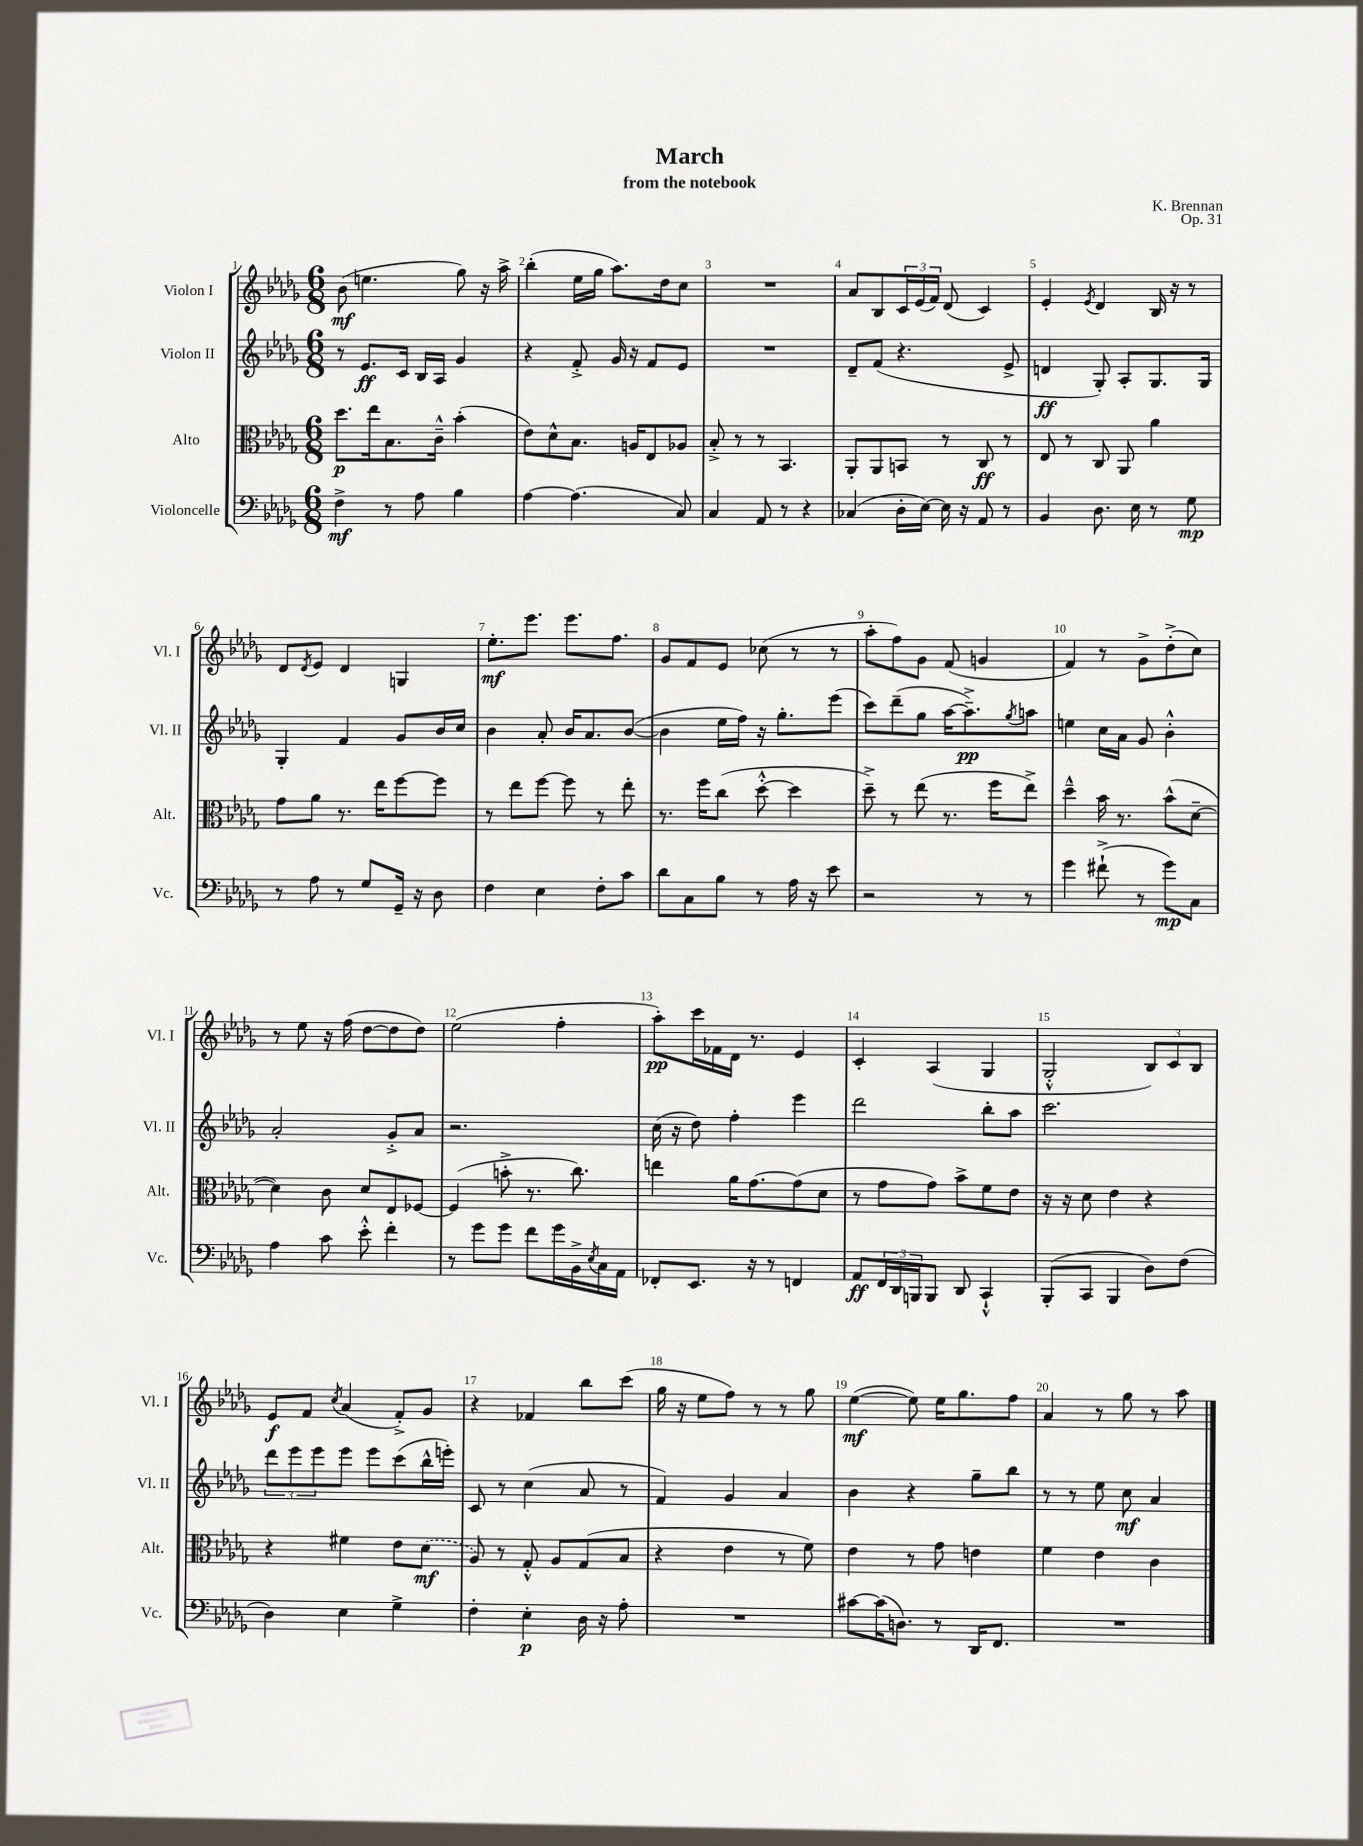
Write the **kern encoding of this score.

**kern	**kern	**kern	**kern
*staff4	*staff3	*staff2	*staff1
*clefF4	*clefC3	*clefG2	*clefG2
*k[b-e-a-d-g-]	*k[b-e-a-d-g-]	*k[b-e-a-d-g-]	*k[b-e-a-d-g-]
*M6/8	*M6/8	*M6/8	*M6/8
4F^\	8.dd-\L	8r	(8b-\
.	.	8.e-/L	4.ee\
.	16ee-\k	.	.
8r	8.B-\	.	.
.	.	16c/Jk	.
8A-\	.	16B-/LL	.
.	16c~^^\Jk	16A-/JJ	.
4B-\	(4b-'\	4g-/	8gg-\)
.	.	.	16r
.	.	.	16aa-^\
=	=	=	=
[4A-\	8e-\L)	4r	(4bb-'\
.	8d-^^\	.	.
(4.A-\]	8.B-\J	8f'^/	16ee-\LL
.	.	.	16gg-\JJ
.	.	16g-/	8.aa-\L)
.	16A/LK	16r	.
.	8E-/	8f/L	.
.	.	.	16dd-\k
8C/)	8A-/J	8e-/J	8cc\J
=	=	=	=
4C/	8B-'^/	2.r	2.r
.	8r	.	.
8AA-/	8r	.	.
8r	4.BB-/	.	.
4r	.	.	.
=	=	=	=
(4C-/	8AA-'/L	8d-~/L	8a-/L
.	8AA-/	(8f/J	8B-/
16D-'\LL	8BB/J	4.r	24c/L
.	.	.	(24e-/
[16E-\JJ)	.	.	.
.	.	.	24f/JJ)
16E-\]	8r	.	(8d-/
16r	.	.	.
8AA-/	8C/	.	4c/)
8r	8r	8e-^/	.
=	=	=	=
4BB-/	8E-/	4d/	4e-'/
.	8r	.	.
.	.	.	8qe-/
8.D-\	8C/	8G-'/)	4d-/
.	8AA-/	8A-'/L	.
16E-\	.	.	.
8r	4a-\	8.G-/	16B-/
.	.	.	16r
8G-\	.	.	8r
.	.	16G-/Jk	.
=	=	=	=
8r	8g-\L	4G-'/	8d-/L
.	.	.	8qd-/
8A-\	8a-\J	.	8e-/J
8r	8.r	4f/	4d-/
8G-/L	.	.	.
.	16ee-\LK	.	.
16GG-~/Jk	[8ff\	8g-/L	4G/
16r	.	.	.
8D-\	8ff\]J	16b-/L	.
.	.	16cc/JJ	.
=	=	=	=
4F\	8r	4b-\	8.ee-'\L
.	8ee-\L	.	.
.	.	.	8.eee-\J
4E-\	[8ff\J	8a-'/	.
.	8ff\]	16b-/LK	8.eee-\L
.	.	8.a-/	.
8F'\L	8r	.	.
.	.	.	8.ff\J
8c\J	8ee-'\	([8b-/J	.
=	=	=	=
8d-\L	8.r	4b-\]	8g-/L
8C\	.	.	8f/
.	16ff\LK	.	.
8B-\J	(8cc\J	16ee-\LL	8e-/J
.	.	16ff\JJ)	.
8r	[8dd-'^^\	16r	(8cc-\
.	.	8.gg-'\L	.
16A-\	4dd-\]	.	8r
16r	.	.	.
8e-\	.	(8eee-\J	8r
=	=	=	=
2r	8dd-~^\)	8ccc\L)	8aa-'\L
.	8r	(8ddd-~\	8ff\)
.	(8ee-\	8gg-\J	8g-\J
.	8.r	[16aa-\LK	(8f/
.	.	8.aa-~^\])	.
8r	.	.	4g/
.	16ff\LK	.	.
.	.	8qgg-/	.
8r	8ee-^\J)	8aa\J	.
=	=	=	=
4g-\	4dd-~^^\	4ee\	4f/)
(8f#`^\	16b-\	16cc\LL	8r
.	8.r	16a-\JJ	.
8r	.	8g-/	8g-^\L
8g-\L)	(8b-^^\L	4b-'^^\	(8dd-'^\
8C\J	[8d-~\J	.	8cc\J)
=	=	=	=
4A-\	4d-\])	2a-'/	8r
.	.	.	8ee-\
8c\	8c\	.	16r
.	.	.	(16ff\
8e-'^^\	8d-/L	.	[8dd-\L
4f'\	8E-/	8g-'^/L	8dd-\]
.	[8F-/J	8a-/J	8dd-\J)
=	=	=	=
8r	(4F-/]	2.r	(2ee-\
8g-\L	.	.	.
8g-\J	8b'^\	.	.
8f\L	8.r	.	.
16g-\L	.	.	4ff'\
16BB-^\	8.cc\)	.	.
8qE-/	.	.	.
16C\	.	.	.
16AA-\JJ	.	.	.
=	=	=	=
8FF-'/L	4ee\	(16cc\	8aa-'\L)
.	.	16r	.
8.EE-/J	.	8dd-\)	16ccc\L
.	.	.	16f-\
.	16a-\LK	4ff'\	16d-\JJ
16r	[8.g-\	.	8.r
8r	.	.	.
4FF/	(8g-\]	4eee-\	4e-/
.	8d-\J	.	.
=	=	=	=
8AA-/L	8r	2ddd-\	4c'/
24FF/L	8g-\L	.	.
24DD-/	.	.	.
24BBB/J	.	.	.
8BBB/J	8g-\J)	.	(4A-/
8DD-/	8b-^\L	.	.
4CC`^^/	8f\	8bb-'\L	4G-/
.	8e-\J	8aa-\J	.
=	=	=	=
(8BBB-'/L	16r	2.ccc\	2G-'^^/
.	16r	.	.
8CC/J	8d-\	.	.
4BBB-/	4e-\	.	.
8D-\L)	4r	.	12B-/L)
.	.	.	12c/
(8F\J	.	.	.
.	.	.	12B-/J
=	=	=	=
4D-\)	4r	12ddd-\L	8e-/L
.	.	12eee-\	.
.	.	.	8f/J
.	.	12eee-\	.
.	.	.	8qcc/
4E-\	4f#\	8eee-\J	(4a-/
.	.	8eee-\L	.
4G-^\	8e-\L	(8ccc\	8f'^/L)
.	(8d-\J	16bb-^^\L	8g-/J
.	.	16eee'\JJ)	.
=	=	=	=
4F'\	8A-/)	8c/	4r
.	8r	8r	.
4E-'\	8G-'^^/	(4cc\	4f-/
.	8A-/L	.	.
16D-\	(8G-/	8a-/	8bb-\L
16r	.	.	.
8A-'\	8B-/J	8r	(8ccc\J
=	=	=	=
2.r	4r	4f/)	16gg-\
.	.	.	16r
.	.	.	8ee-\L
.	4e-\	4g-/	8ff\J)
.	.	.	8r
.	8r	4a-/	8r
.	8f\)	.	8gg-\
=	=	=	=
[8c#\L	4e-\	4b-\	([4ee-\
(16c#\]K	.	.	.
8.D\J)	.	.	.
.	8r	4r	8ee-\])
8r	8g-\	.	16ee-\LK
.	.	.	8.gg-\
16DD-/LK	4e\	8gg-~\L	.
8.FF/J	.	.	.
.	.	8bb-\J	8ff\J
=	=	=	=
2.r	4f\	8r	4a-/
.	.	8r	.
.	4e-\	8ee-\	8r
.	.	8cc\	8gg-\
.	4c\	4a-/	8r
.	.	.	8aa-\
==	==	==	==
*-	*-	*-	*-
